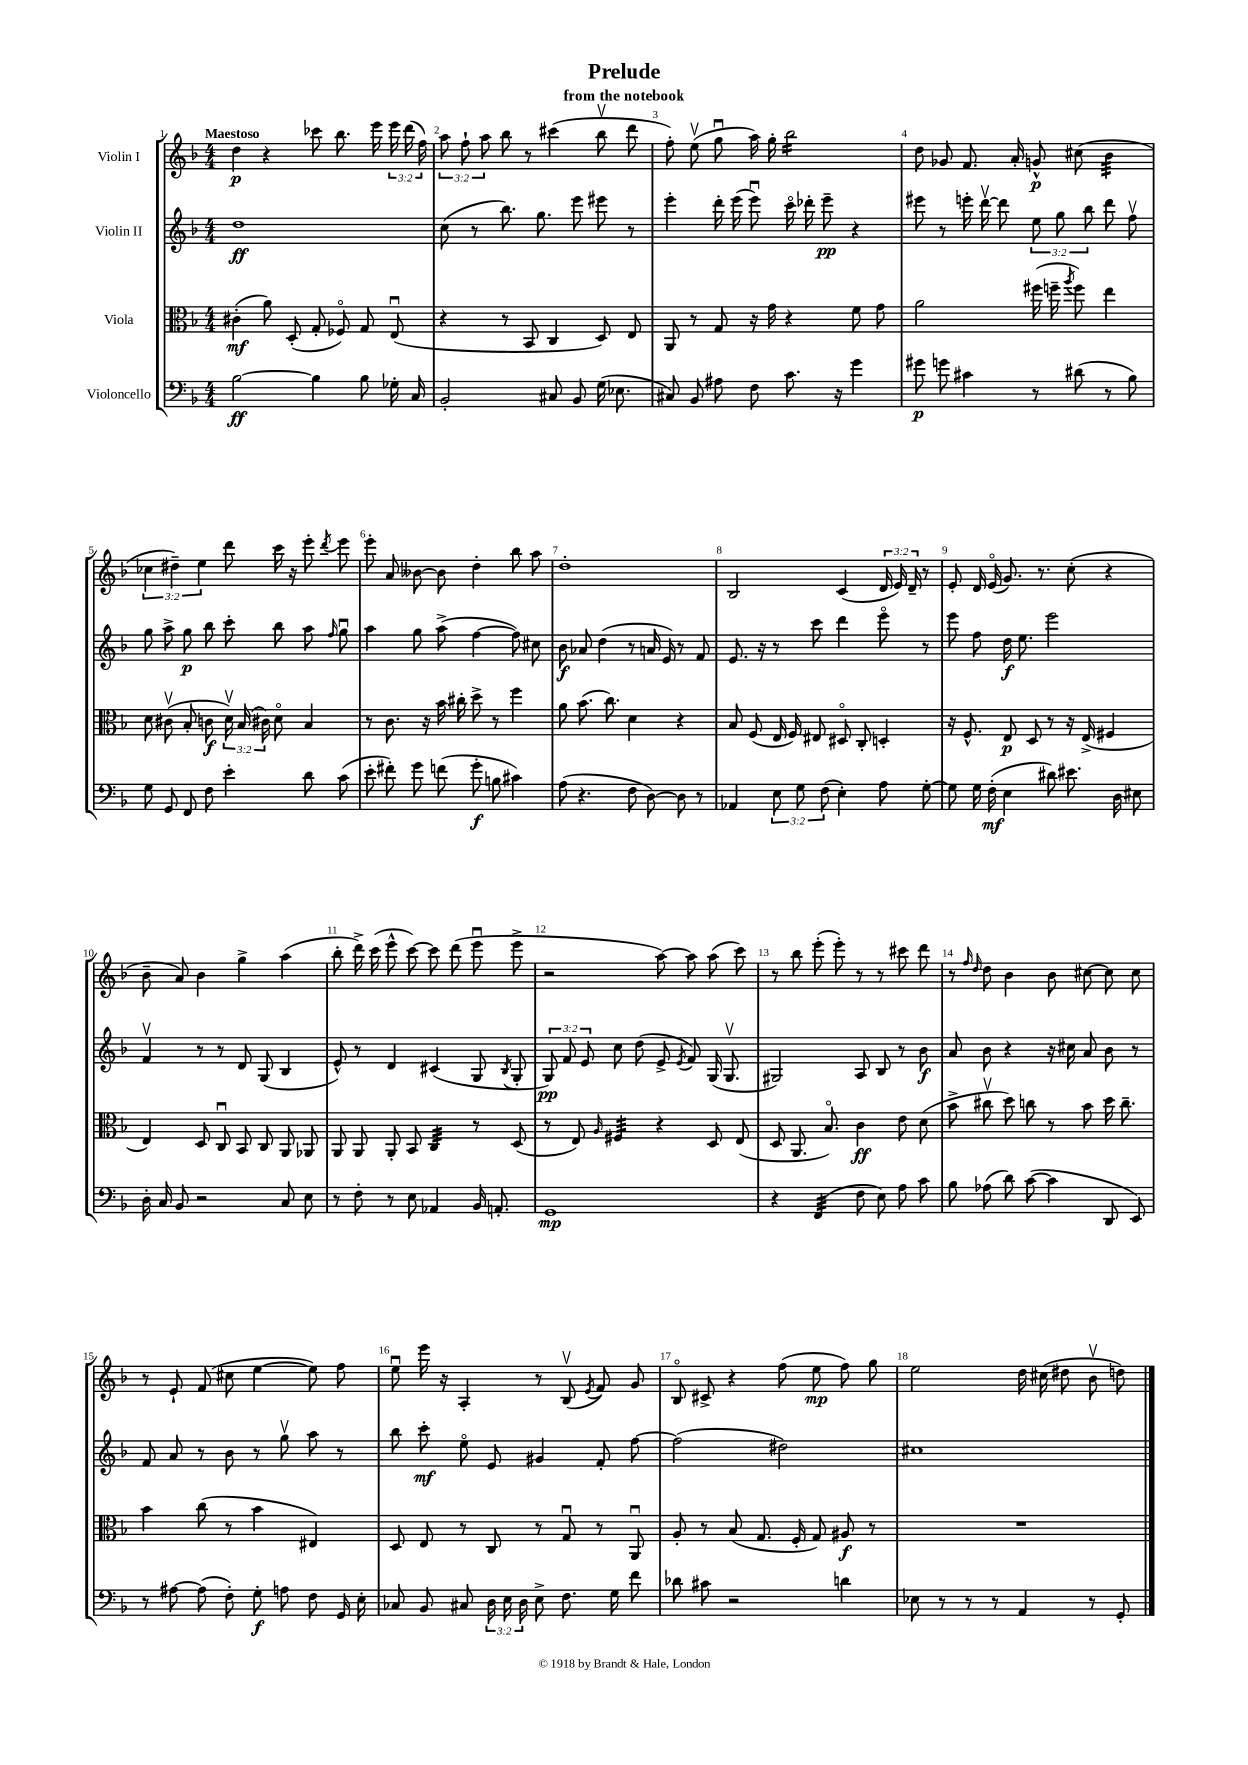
\header { title = "Prelude" subtitle = "from the notebook" }
<<
\new StaffGroup <<
\new Staff = "s0" \with { instrumentName = "Violin I" } {
    \clef treble \key f \major \numericTimeSignature \time 4/4 \override Staff.TupletNumber.text = #tuplet-number::calc-fraction-text \tempo "Maestoso"
    \autoBeamOff d''4\p r4 ces'''8 bes''8. e'''16 \tuplet 3/2 { e'''16 d'''16( f''16) } |
    \tuplet 3/2 { a''8 f''8-! a''8 } bes''8 r8 cis'''4( bes''8\upbow d'''8 |
    f''8-.) e''8\upbow( g''8\downbow a''16) g''16-. bes''2:16 |
    d''8 ges'8 f'8. a'16-. g'8-^\p cis''8( bes'4:32 |
    \tuplet 3/2 { ces''4 dis''4--) e''4 } d'''8 c'''16 r16 e'''8-. \acciaccatura { d'''8 } e'''8 |
    e'''8-. a'8 beses'8~ beses'8 d''4-. bes''8 a''8 |
    d''1-. |
    bes2 c'4( \tuplet 3/2 { d'16 e'16) d'16-- } r8 |
    e'8-. d'16 e'16\flageolet( g'8.) r8. c''8-.( r4 |
    bes'8-- a'8) bes'4 g''4-> a''4( |
    bes''8-. d'''16->) c'''16( e'''8-^ c'''8~) c'''8 d'''8( e'''8\downbow e'''8-> |
    r2 a''8~) a''8 a''8( c'''8) |
    r8 bes''8 e'''8-.( e'''8-.) r8 r8 cis'''8 d'''8 |
    r8 \grace { f''16 d''16 } d''8 bes'4 bes'8 cis''8~ cis''8 cis''8 |
    r8 e'8-! f'8( cis''8 e''4~ e''8) f''8 |
    e''8\downbow e'''16 r16 a4-. r8 bes8\upbow( \acciaccatura { e'8 } f'8) g'8 |
    bes8\flageolet cis'8-> r4 f''8( e''8\mp f''8) g''8 |
    e''2 d''16 cis''16( dis''8 bes'8\upbow d''8) \bar "|." |
}
\new Staff = "s1" \with { instrumentName = "Violin II" } {
    \clef treble \key f \major \numericTimeSignature \time 4/4 \override Staff.TupletNumber.text = #tuplet-number::calc-fraction-text
    \autoBeamOff d''1\ff |
    c''8( r8 bes''8.) g''8. e'''8 eis'''8 r8 |
    e'''4-. d'''16-. e'''16( e'''8\downbow) c'''16\flageolet des'''16-. e'''8--\pp r4 |
    eis'''8 r8 e'''16-. d'''16~\upbow d'''8 \tuplet 3/2 { e''8 g''8 bes''8 } d'''8 f''8\upbow |
    g''8 a''8-> g''8\p bes''8 c'''8-. bes''8 a''8 \grace { f''16 } g''8\downbow |
    a''4 g''8 a''8->( f''4~ f''8) cis''8 |
    bes'8\f aes'8 d''4( r8 a'16 e'16) r8 f'8 |
    e'8. r16 r8 c'''8 d'''4 e'''8\flageolet r8 |
    e'''8 f''8 d''16\f e''8. e'''2 |
    f'4\upbow r8 r8 d'8 g8( bes4 |
    e'8-^) r8 d'4 cis'4( g8 \acciaccatura { bes8 } g8-. |
    \tuplet 3/2 { g8\pp) f'8 e'8 } c''8 d''8( e'8-> \acciaccatura { e'8 } f'8) g16( g8.\upbow |
    gis2) a8 bes8 r8 bes'8\f |
    a'8 bes'8 r4 r16 cis''16 a'8 bes'8 r8 |
    f'8 a'8 r8 bes'8 r8 g''8\upbow a''8 r8 |
    bes''8 c'''8-.\mf e''8\flageolet e'8 gis'4 f'8-. f''8~ |
    f''2( dis''2) |
    cis''1 \bar "|." |
}
\new Staff = "s2" \with { instrumentName = "Viola" } {
    \clef alto \key f \major \numericTimeSignature \time 4/4 \override Staff.TupletNumber.text = #tuplet-number::calc-fraction-text
    \autoBeamOff cis'4-.\mf( a'8) d8-.( g8-. fes8\flageolet) g8 e8\downbow( |
    r4 r8 bes,8 c4 d8) e8 |
    a,8 r8 g8 r16 g'16 r4 f'8 g'8 |
    a'2 fis''16( f''16-- \acciaccatura { a''8 } f''8) e''4 |
    d'8 cis'8\upbow( bes8-. c'8\f \tuplet 3/2 { d'16\upbow) bes16( cis'16) } d'8\flageolet bes4 |
    r8 c'8. r16 bes'16 cis''16-. d''8-> r8 f''4 |
    a'8 bes'8.( c''8.) d'4 r4 |
    bes8 f8( e16 f16) eis8 dis8\flageolet c8-. d4-. |
    r16 f8.-^ e8\p d8 r8 r16 e16->( fis4 |
    e4) d8 c8\downbow bes,8 c8 a,8 aes,8 |
    a,8 a,8 a,8-. bes,8 c4:32 r8 d8( |
    r8 e8) \grace { a16 } fis4:32 r4 d8 e8( |
    d8 a,8. bes8.\flageolet) c'4\ff e'8 d'8( |
    bes'8-> cis''8\upbow d''8) c''8 r8 bes'8 d''16 c''8.-- |
    bes'4 c''8( r8 bes'4 eis4) |
    d8 e8 r8 c8 r8 g8\downbow r8 a,8\downbow |
    a8-. r8 bes8( g8. f16-. g8) ais8\f r8 |
    R1 \bar "|." |
}
\new Staff = "s3" \with { instrumentName = "Violoncello" } {
    \clef bass \key f \major \numericTimeSignature \time 4/4 \override Staff.TupletNumber.text = #tuplet-number::calc-fraction-text
    \autoBeamOff bes2~\ff bes4 bes8 ges16-. c16 |
    bes,2-. cis8 bes,8 g16( ees8. |
    cis8) bes,8 ais8 f8 c'8. r16 g'4 |
    gis'8\p g'8 cis'4 r8 dis'8( r8 bes8) |
    g8 g,8 f,8 f8 e'4-. d'8 c'8( |
    e'8-. fis'8-.) g'8 f'8( g'8-.\f b8 cis'4) |
    a8( r4. f8 d8~) d8 r8 |
    aes,4 \tuplet 3/2 { e8 g8 f8( } e4-.) a8 g8~-. |
    g8 g16 f16-.\mf( e4 dis'8) eis'8. d16 eis8 |
    d16-. c16 bes,8 r2 c8 e8 |
    r8 f8-. r8 e8 aes,4 bes,16 a,8.-. |
    g,1\mp |
    r4 f,4:32( f8 e8) a8 c'8 |
    bes8 aes8( d'8) c'8~( c'4 d,8 e,8) |
    r8 ais8~ ais8( f8-.) g8-.\f a8 f8 g,16 e16-. |
    ces8 bes,8 cis8 \tuplet 3/2 { d16 e16 d16 } e8-> f8. g16 f'8 |
    des'8 cis'8 r2 d'4 |
    ees8 r8 r8 r8 a,4 r8 g,8-. \bar "|." |
}
>>
>>
\layout { \context { \Score \override BarNumber.break-visibility = ##(#f #t #t) barNumberVisibility = #all-bar-numbers-visible } }
